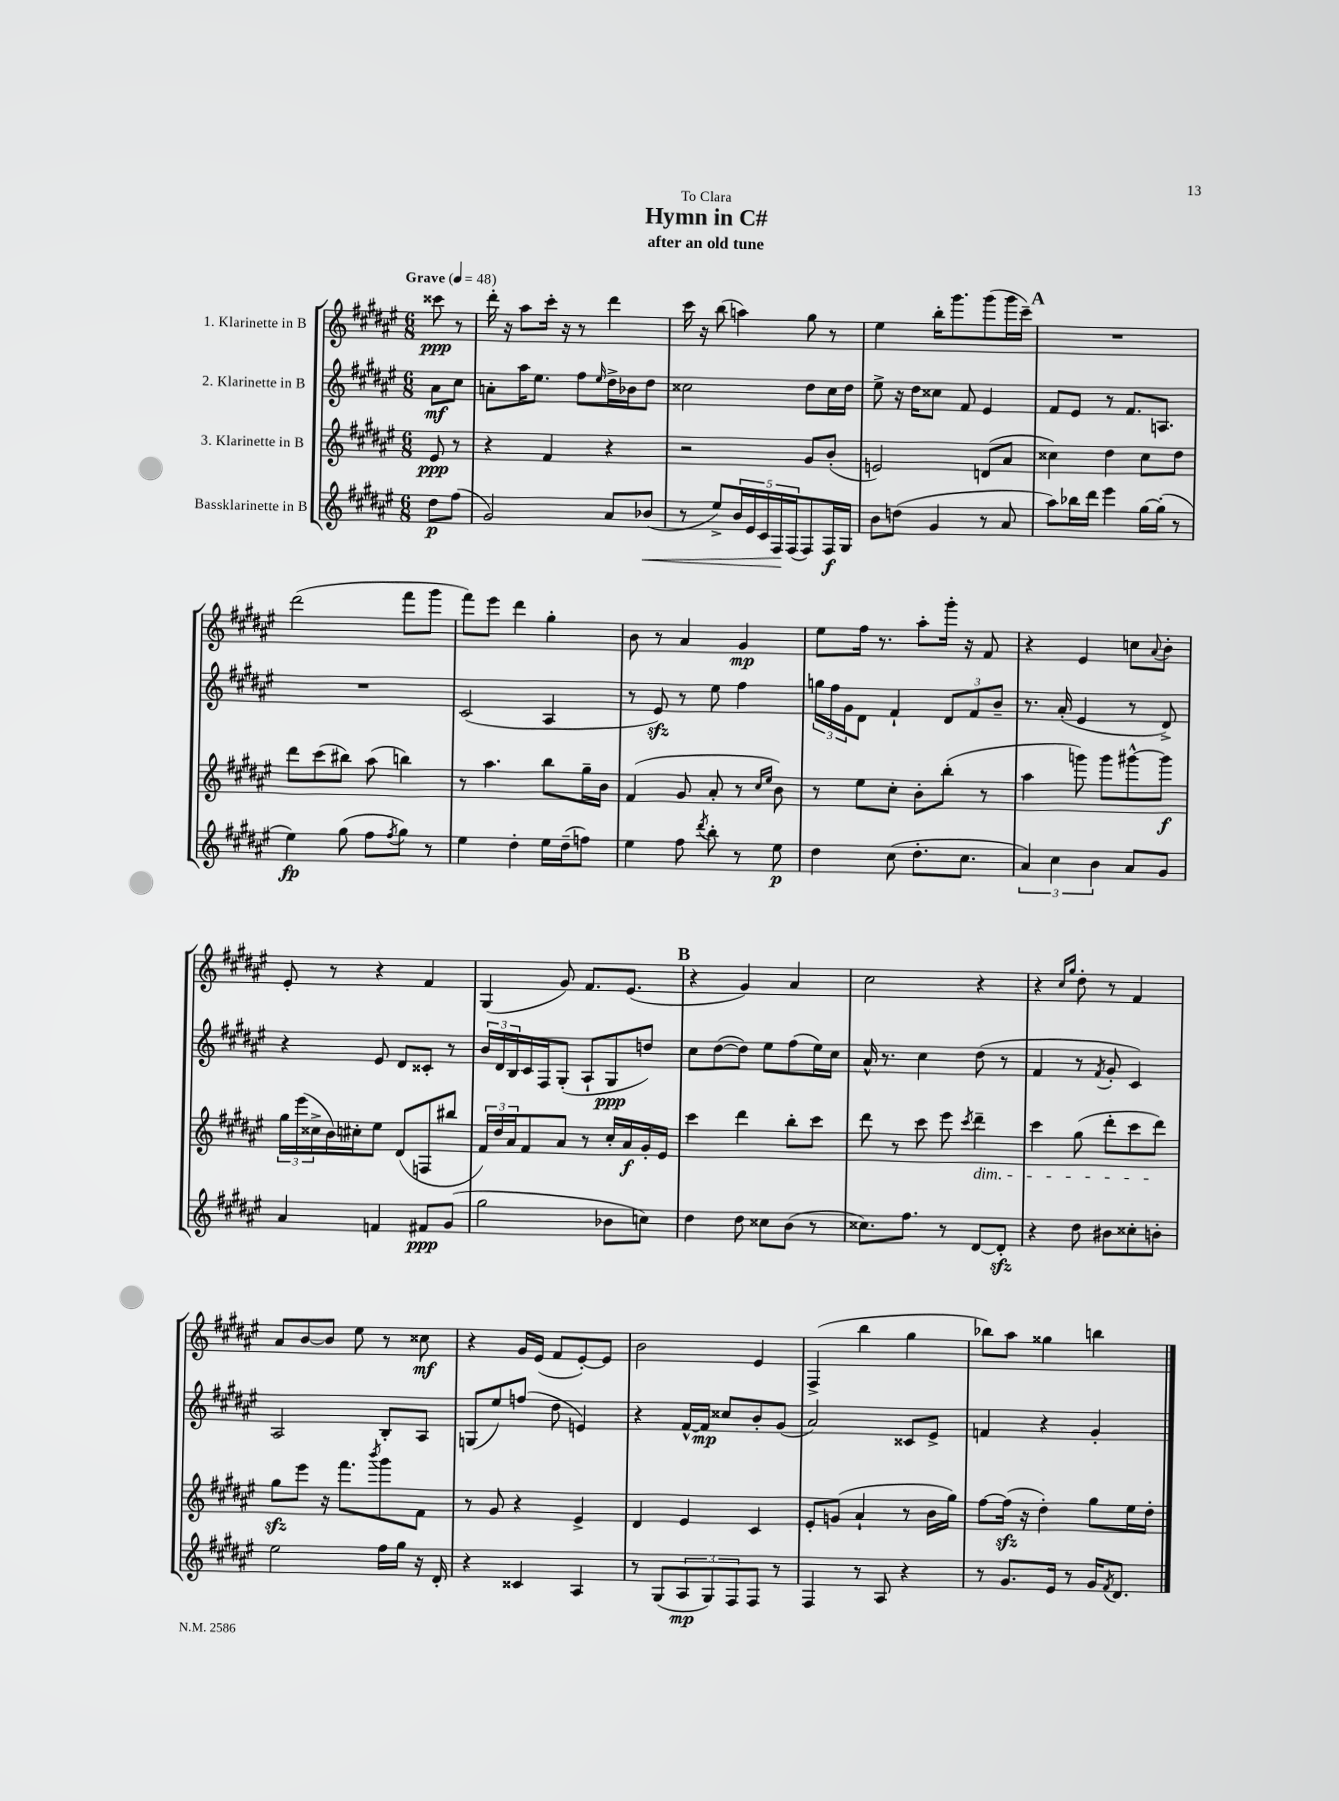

**kern	**kern	**kern	**kern
*staff4	*staff3	*staff2	*staff1
*clefG2	*clefG2	*clefG2	*clefG2
*k[f#c#g#d#a#e#]	*k[f#c#g#d#a#e#]	*k[f#c#g#d#a#e#]	*k[f#c#g#d#a#e#]
*M6/8	*M6/8	*M6/8	*M6/8
*MM48	*MM48	*MM48	*MM48
8dd#	8e#	8a#	8ccc##
(8ff#	8r	8cc#	8r
=	=	=	=
2g#)	4r	8a'	16ddd#'
.	.	.	16r
.	.	16aa#	8aa#
.	.	8.ee#	.
.	4f#	.	16ccc#'
.	.	.	16r
.	.	8ff#	8r
.	.	16qqee#	.
8a#	4r	16dd#^	4ddd#
.	.	16b-	.
(8b-	.	8dd#	.
=	=	=	=
8r	2r	2cc##	16ccc#
.	.	.	16r
8ee#^)	.	.	(8bb
20b	.	.	4aa)
20e#	.	.	.
20c#	.	.	.
20F#	.	.	.
(20F#	.	.	.
8F#)	8g#	8dd#	8gg#
16F#	(8b'	16cc##	8r
16G#	.	16dd#	.
=	=	=	=
8b	2e)	8ee#^	4ee#
(8dd	.	16r	.
.	.	16dd#	.
4g#	.	8cc##	16bb'
.	.	.	8.ggg#
.	.	8f#	.
8r	(8d	4e#	(8ggg#
8a#	8a#	.	16ggg#
.	.	.	16ccc#~)
=	=	=	=
8aa#)	4cc##)	8f#	2.r
16bb-	.	8e#	.
16ddd#	.	.	.
4eee#	4dd#	8r	.
.	.	8.f#	.
[16gg#	8cc##	.	.
(16gg#']	.	8.A	.
8r	8dd#	.	.
=	=	=	=
4ee#)	8ddd#	2.r	(2ddd#
.	(8ccc#	.	.
(8gg#	8bb#)	.	.
8ff#	(8aa#	.	.
8qff#	.	.	.
8gg#)	4bb)	.	8fff#
8r	.	.	8ggg#
=	=	=	=
4ee#	8r	(2c#	8fff#)
.	4.aa#	.	8eee#
4dd#'	.	.	4ddd#
16ee#	8bb	4A#	4gg#'
(16dd#~	.	.	.
8ff)	16gg#~	.	.
.	16b	.	.
=	=	=	=
4ee#	(4f#	8r	8b
.	.	8e#)	8r
8ff#	8g#	8r	4a#
8qddd#	.	.	.
8bb'	8a#'	8ee#	.
8r	8r	4ff#	4g#
.	16qqcc#	.	.
.	16qqee#	.	.
8ee#	8b)	.	.
=	=	=	=
4dd#	8r	24gg	8ee#
.	.	24ff#	.
.	.	24g#	.
.	8ee#	8d#	16ff#
.	.	.	8.r
(8cc#	8cc#'	4f#`	.
8.dd#'	8b'	.	8aa#'
.	(8bb'	12d#	16ggg#'
8.cc#	.	.	16r
.	.	12f#	.
.	8r	.	8f#
.	.	12b~	.
=	=	=	=
6a#)	4aa#	8.r	4r
6cc#	.	.	.
.	.	(16a#'	.
.	8ggg)	4e#	4e#
6b	.	.	.
.	8ggg	.	.
8a#	[8ggg#^^	8r	8cc
.	.	.	8qqa#
8g#	8ggg#]	8d#^)	8b'
=	=	=	=
4a#	24gg#	4r	8e#'
.	(24eee#	.	.
.	24cc##^	.	.
.	16b)	.	8r
.	16cc#'	.	.
4f	8ee#	8e#	4r
.	(8d#	8d#	.
8f#	8F	8c##'	4f#
(8g#	8bb#	8r	.
=	=	=	=
2gg#	24f#)	24b	(4G#
.	24dd#	24d#	.
.	24a#	24B	.
.	8f#	16c#	.
.	.	16F#	.
.	8a#	(8G#'	8g#)
.	8r	8A#`	8.f#
8b-	16cc#'	8G#	.
.	16a#	.	(8.e#
8cc)	16g#'	8dd)	.
.	16e#	.	.
=	=	=	=
4dd#	4ccc#	8cc#	4r
.	.	([8dd#	.
8dd#	4ddd#	8dd#])	4g#)
8cc##	.	8ee#	.
(8b	8bb'	(8ff#	4a#
8r	8ccc#	16ee#)	.
.	.	16cc#	.
=	=	=	=
8.cc##)	8ddd#	16a#^^	2cc#
.	.	8.r	.
.	8r	.	.
8.ff#	.	.	.
.	8ccc#	4cc#	.
8r	8eee#	.	.
.	8qccc#	.	.
[8d#	4ddd#~	(8dd#	4r
8d#']	.	8r	.
=	=	=	=
4r	4ccc#	4f#	4r
.	.	.	16qqcc#
.	.	.	16qqgg#
8dd#	(8gg#	8r	8dd#'
.	.	8qf#	.
8b#	8ddd#'	8g#'	8r
8cc##'	8ccc#	4c#)	4f#
8b'	8ddd#)	.	.
=	=	=	=
2ee#	8gg#	2A#	8a#
.	8eee#	.	[8b
.	16r	.	8b]
.	8.fff#	.	.
.	.	.	8ee#
.	8qbbb	.	.
16ff#	8ggg#	8B'	8r
16gg#	.	.	.
16r	8f#	8A#	8cc##
16d#'	.	.	.
=	=	=	=
4r	8r	(8G	4r
.	8g#	8ee#)	.
4c##	4r	(8ff	16g#
.	.	.	(16e#
.	.	8dd#	8f#
4A#	4e#^	4e)	[8e#')
.	.	.	8e#]
=	=	=	=
8r	4d#	4r	2b
(8G#	.	.	.
12A#	4e#	[16f#^^	.
.	.	16f#]	.
12G#)	.	.	.
.	.	8cc##	.
12F#	.	.	.
8F#	4c#	8b'	4e#
8r	.	(8g#	.
=	=	=	=
4F#	8e#'	2a#)	(4F#^
.	(8g	.	.
8r	4a#`	.	4bb
8A#	.	.	.
4r	8r	8c##	4gg#
.	16b	8e#^	.
.	16gg#)	.	.
=	=	=	=
8r	[8ff#	4f	8bb-)
8.g#	(16ff#]	.	8aa#
.	16r	.	.
.	4dd#')	4r	4gg##
16e#	.	.	.
8r	.	.	.
16g#	8gg#	4g#'	4bb
8qf#	.	.	.
8.d#	.	.	.
.	16ee#	.	.
.	16dd#'	.	.
==	==	==	==
*-	*-	*-	*-
